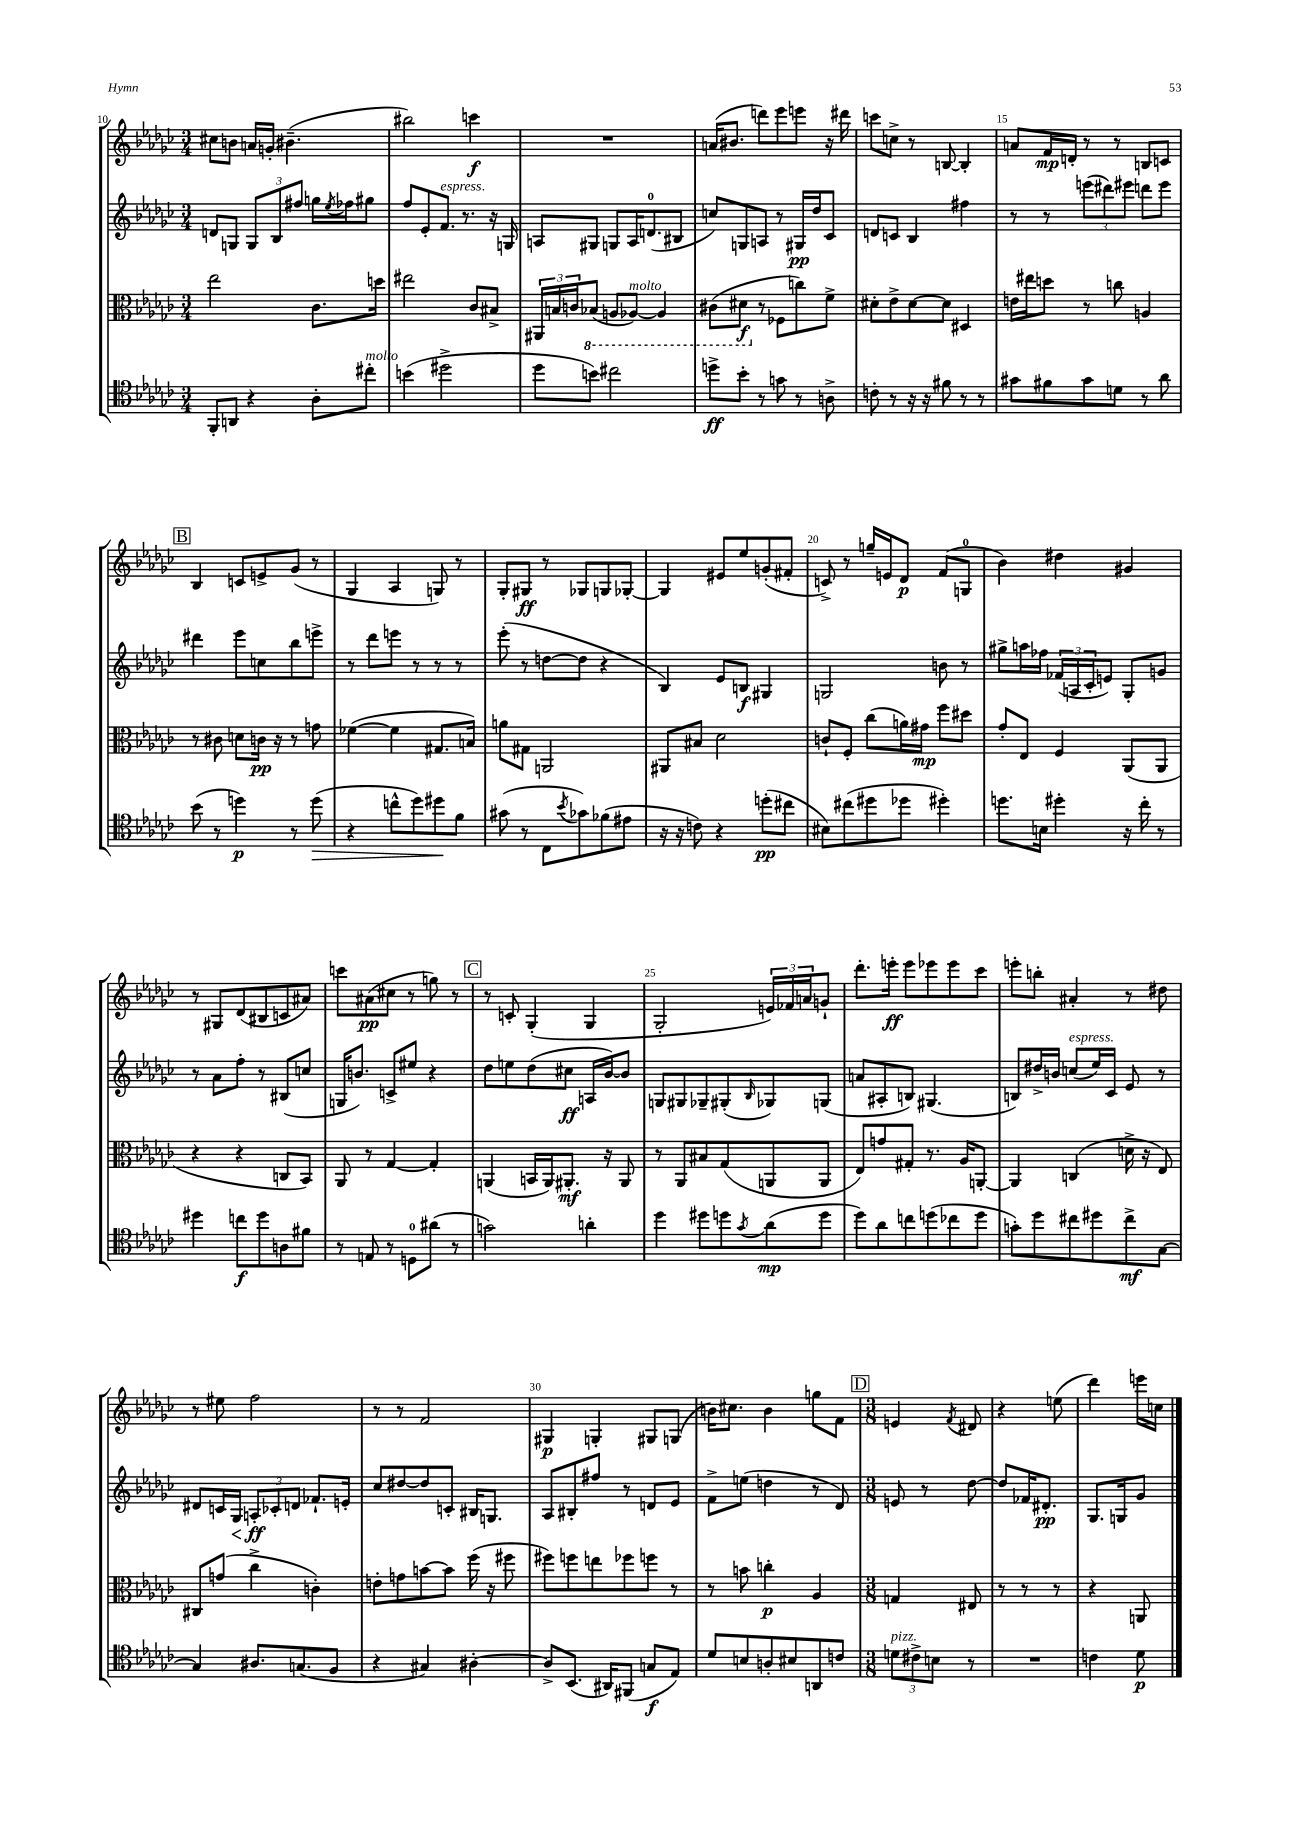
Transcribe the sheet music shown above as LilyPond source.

<<
\new StaffGroup <<
\new Staff = "s0" {
    \clef treble \key ges \major \numericTimeSignature \time 3/4
    cis''8 b'8 a'16 g'16-. bis'4.--( |
    bis''2) c'''4\f |
    R2. |
    a'16( bis'8. d'''8) ees'''8 e'''8 r16 dis'''16 |
    c'''8 c''8-> r8 b8~ b4-. |
    a'8 f'16\mp d'16-. r8 r8 b8 c'8 |
    \mark \markup { \box "B" } bes4 c'8 e'8-> ges'8( r8 |
    ges4 aes4 g8) r8 |
    ges8-. gis8\ff r8 ges8 g8 ges8~-. |
    ges4 eis'8 ees''8 g'8-.( fis'8-. |
    c'8->) r8 g''16-- e'16 des'8\p f'8( g8-0 |
    bes'4) dis''4 gis'4 |
    r8 gis8 des'8( bis8 c'8 ais'8) |
    c'''8 ais'8\pp( cis''8 r8 g''8) r8 |
    \mark \markup { \box "C" } r8 c'8-. ges4-.( ges4 |
    ges2-. \tuplet 3/2 { e'16) fes'16 a'16 } g'8-! |
    des'''8.-. e'''16-.\ff e'''8 ees'''8 ees'''8 ces'''8 |
    e'''8-. b''8-. ais'4-. r8 dis''8 |
    r8 eis''8 f''2 |
    r8 r8 f'2 |
    gis4\p g4-. gis8 g8( |
    b'16) cis''8. b'4 g''8 f'8 |
    \mark \markup { \box "D" } \numericTimeSignature \time 3/8 e'4 \acciaccatura { f'8 } dis'8 |
    r4 e''8( |
    des'''4) e'''16 c''16 \bar "|." |
}
\new Staff = "s1" {
    \clef treble \key ges \major \numericTimeSignature \time 3/4
    d'8 g8 \tuplet 3/2 { g8 bes8 fis''8 } g''16 \acciaccatura { ees''8 } fes''16 gis''8 |
    f''8 ees'8-. f'8.^\markup { \italic "espress." } r8. r16 g16 |
    a8 gis8 g8 a16 d'8.-0( bis8 |
    c''8) g8 a8 r8 gis16\pp des''16 ces'8 |
    d'8 c'8 bes4 fis''4 |
    r8 r8 \tuplet 3/2 { e'''8( dis'''8) eis'''8 } d'''8 eis'''8 |
    \mark \markup { \box "B" } dis'''4 ees'''8 c''8 bes''8 e'''8-> |
    r8 des'''8 e'''8 r8 r8 r8 |
    ees'''8-.( r8 d''8~ d''8 r4 |
    bes4) ees'8 b8\f gis4 |
    g2 b'8 r8 |
    gis''8-> a''16 fes''16 \tuplet 3/2 { fes'16( a16 ces'16-. } e'8) ges8-. g'8 |
    r8 aes'8 f''8-. r8 bis8( c''8 |
    g16 b'8.) c'8-> eis''8 r4 |
    \mark \markup { \box "C" } des''8 e''8 des''8( cis''8\ff a16 bes'16~) bes'8 |
    g8 gis8 ges8-- gis8-.( \grace { bes16 } ges8) g8( |
    a'8 ais8-. b8) gis4.( |
    b8) dis''16-> b'16 c''8^\markup { \italic "espress." }( ees''16) ces'16 ees'8 r8 |
    dis'8 c'16 ges16\< \tuplet 3/2 { a8-.\ff\! ces'8-. d'8 } fes'8.-! e'16-. |
    ces''8 dis''8~ dis''8 c'8-. bis16 g8. |
    aes8 bis8-. fis''8 r8 d'8 ees'8 |
    f'8-> e''8( d''4 r8 des'8) |
    \mark \markup { \box "D" } \numericTimeSignature \time 3/8 e'8 r8 des''8~ |
    des''8 fes'16 dis'8.-.\pp |
    ges8. g16 ges'8 \bar "|." |
}
\new Staff = "s2" {
    \clef alto \key ges \major \numericTimeSignature \time 3/4
    ees''2 ces'8. d''16 |
    eis''2 ces'8 bis8-> |
    \tuplet 3/2 { ais,16 b16 c'16 } \ottava #-1 bes,!8( a,8 aes,8~^\markup { \italic "molto" }) aes,4 |
    cis8( dis8\f \ottava #0 r8 fes8 c''8) f'8-> |
    dis'8-. ees'8-> dis'8~ dis'8 dis4 |
    e'16 eis''16 d''8 r8 c''8 a4 |
    \mark \markup { \box "B" } r8 cis'8 d'8 c'16\pp r16 r8 g'8 |
    fes'4~( fes'4 gis8. b16) |
    a'8 gis8 a,2 |
    ais,8 bis8 des'2 |
    c'8-! f8-. ces''8( a'16) gis'16\mp f''8 dis''8 |
    ges'8-. ees8 f4 aes,8( aes,8 |
    r4 r4 c8 bes,8) |
    aes,8 r8 ges4~ ges4-. |
    \mark \markup { \box "C" } a,4( b,16 a,16) ais,8.-.\mf r16 ais,8 |
    r8 aes,8 bis8 ges8( a,8 a,8 |
    ees8) g'8 gis8-. r8. aes16 a,8~-. |
    a,4 c4( d'16-> r16 ees8) |
    cis8 g'8( ces''4-> c'4-.) |
    e'8-. g'8 b'8~ b'8 f''16( r16 fis''8 |
    fis''8) f''8 e''8 fes''8 f''8 r8 |
    r8 b'8 c''4-.\p aes4 |
    \mark \markup { \box "D" } \numericTimeSignature \time 3/8 g4 eis8 |
    r8 r8 r8 |
    r4 a,8 \bar "|." |
}
\new Staff = "s3" {
    \clef tenor \key ges \major \numericTimeSignature \time 3/4
    f,8-. a,8 r4 aes8-. cis''8-.^\markup { \italic "molto" } |
    b'4( dis''2-> |
    des''8 b'8) cis''2 |
    d''8->\ff bes'8-. r8 g'8 r8 a8-> |
    c'8-. r8 r16 r16 fis'8 r8 r8 |
    gis'8 fis'8 gis'8 d'8 r8 aes'8 |
    \mark \markup { \box "B" } bes'8( r8 d''4\p) r8 d''8\>( |
    r4 c''8-^ des''8) dis''8\! f'8 |
    gis'8( r8 ces8 \acciaccatura { bes'8 } ges'8) fes'8( eis'8 |
    r16 r16 c'8) r4 d''8-.\pp( cis''8 |
    bis8) cis''8( dis''8 des''8 dis''4-.) |
    d''8. b16 dis''4-. r16 ces''16-. r8 |
    dis''4 c''8\f dis''8 a8 fis'8 |
    r8 e8 r8 d8-0 ais'8( r8 |
    \mark \markup { \box "C" } g'2) a'4-. |
    des''4 dis''8 d''8 \acciaccatura { ges'8 } aes'8\mp( d''8 |
    des''8) aes'8 c''8 d''8( ces''8 d''8 |
    g'8-.) des''8 cis''8 dis''8 cis''8->\mf ges8~ |
    ges4 ais8. g8.( f8 |
    r4 gis4) ais4~-. |
    ais8-> bes,8.( ais,16) fis,8( g8\f ees8) |
    des'8 b8 a8-. bis8 a,8 c'8 |
    \mark \markup { \box "D" } \numericTimeSignature \time 3/8 \tuplet 3/2 { d'8^\markup { \italic "pizz." } cis'8-> b8 } r8 |
    R4. |
    c'4 des'8\p \bar "|." |
}
>>
>>
\layout { \context { \Score currentBarNumber = #10 \override BarNumber.break-visibility = ##(#f #t #t) barNumberVisibility = #(every-nth-bar-number-visible 5) } }
